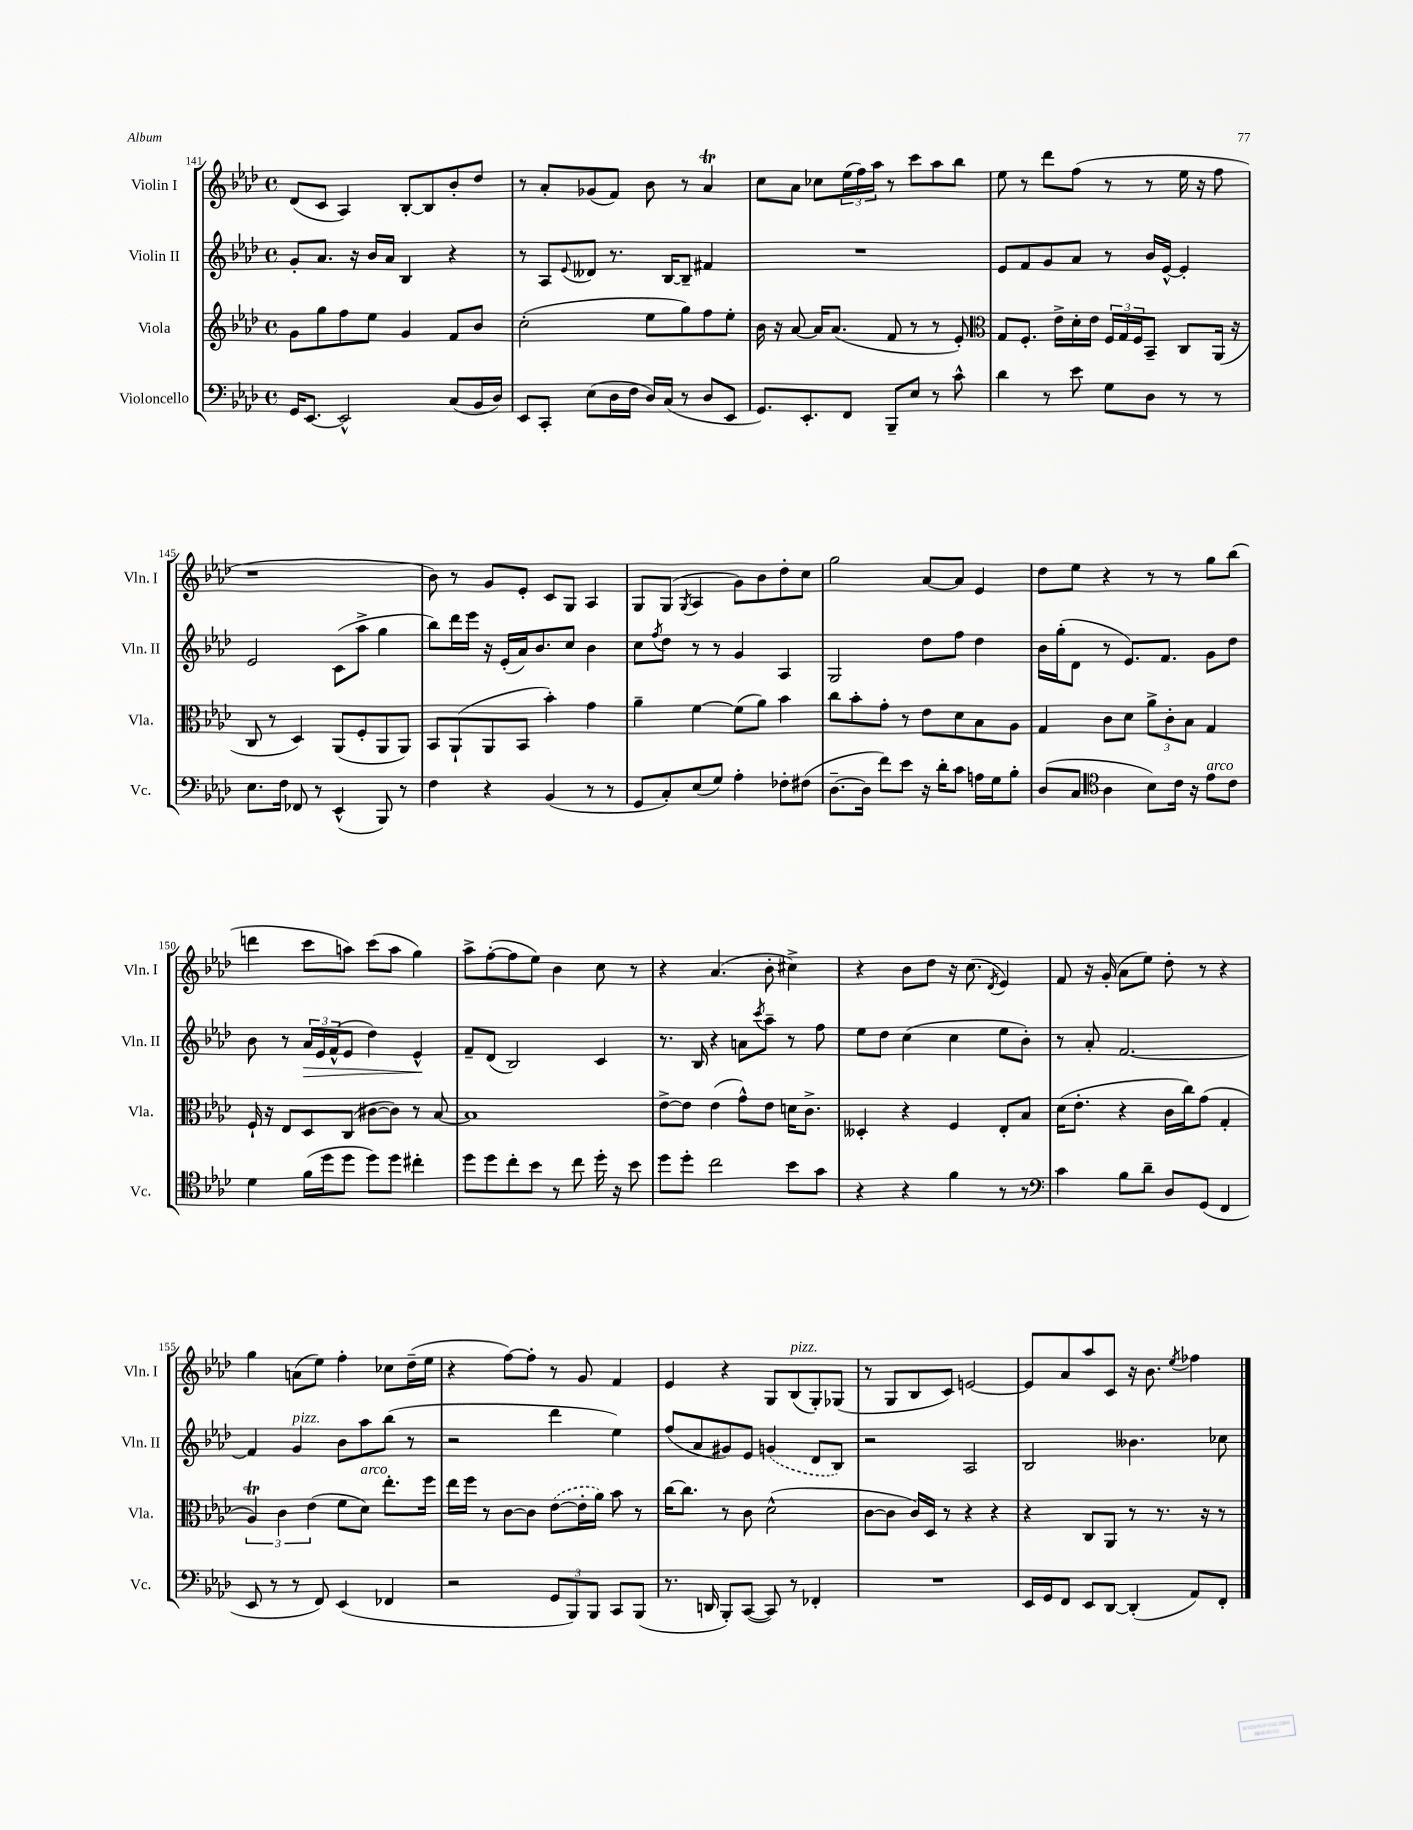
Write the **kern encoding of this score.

**kern	**kern	**kern	**dynam	**kern
*part4	*part3	*part2	*part2	*part1
*staff4	*staff3	*staff2	*staff2	*staff1
*I"Violoncello	*I"Viola	*I"Violin II	*	*I"Violin I
*I'Vc.	*I'Vla.	*I'Vln. II	*	*I'Vln. I
*clefF4	*clefG2	*clefG2	*	*clefG2
*k[b-e-a-d-]	*k[b-e-a-d-]	*k[b-e-a-d-]	*	*k[b-e-a-d-]
*M4/4	*M4/4	*M4/4	*	*M4/4
*met(c)	*met(c)	*met(c)	*	*met(c)
=141	=141	=141	=141	=141
16GG/KL	8g\L	8g'/L	.	(8d-/L
[8.EE-/J	.	.	.	.
.	8gg\	8.a-/J	.	8c/J
2EE-^^/]	8ff\	.	.	4A-/)
.	.	16r	.	.
.	8ee-\J	16b-/LL	.	.
.	.	16a-/JJ	.	.
.	4g/	4B-/	.	[8B-'/L
.	.	.	.	8B-/]
(8C/L	8f/L	4r	.	8b-'/
16BB-/L	8b-/J	.	.	8dd-/J
16D-/JJ)	.	.	.	.
=142	=142	=142	=142	=142
8EE-/L	(2cc'\	8r	.	8r
8CC'/J	.	8A-/L	.	8a-'/L
.	.	8qqe-/	.	.
(8E-\L	.	8d--X/J	.	(8g-X/
16D-\L	.	8.r	.	8f/J)
16F\JJ	.	.	.	.
16D-/LL)	8ee-\L	.	.	8b-\
(16C/JJ	.	[16B-/KL	.	.
8r	8gg\)	8B-~/J]	.	8r
8D-/L	8ff\	4f#X/	.	4a-T/
8EE-/J	8ee-'\J	.	.	.
=143	=143	=143	=143	=143
8.GG/L)	16b-\	1r	.	8cc\L
.	16r	.	.	.
.	[8a-/	.	.	8a-\J
8.EE-'/	.	.	.	.
.	16a-/KL]	.	.	8cc-X\L
.	(8.a-/J	.	.	.
8FF/J	.	.	.	(24ee-\L
.	.	.	.	24ff\)
.	.	.	.	24aa-\JJ
8BBB-~/L	8f/	.	.	8r
8E-/J	8r	.	.	8ccc\L
8r	8r	.	.	8aa-\
8c^^\	8e-'/)	.	.	8bb-\J
=144	=144	=144	=144	=144
*	*clefC3	*	*	*
4d-\	8G/L	8e-/L	.	8ee-\
.	8.F'/J	8f/	.	8r
8r	.	8g/	.	8ddd-\L
.	16e-^\LL	.	.	.
8e-\	16d-'\	8a-/J	.	(8ff\J
.	16e-\JJ	.	.	.
8G\L	24F/LL	8r	.	8r
.	24G/	.	.	.
.	24F/J	.	.	.
8D-\J	8BB-~/J	16b-/LL	.	8r
.	.	[16e-^^/JJ	.	.
8r	8C/L	4e-'/]	.	16ee-\
.	.	.	.	16r
8r	(16AA-/Jk	.	.	8ff\
.	16r	.	.	.
!!LO:LB:g=z
=145	=145	=145	=145	=145
8.E-\L	8C/	2e-/	.	1r
.	8r	.	.	.
16F\Jk	.	.	.	.
8FF-X/	4D-/)	.	.	.
8r	.	.	.	.
(4EE-^^/	(8AA-/L	(8c\L	.	.
.	8F'/	8aa-^\J	.	.
8BBB-/)	8AA-/	4gg\	.	.
8r	8AA-/J)	.	.	.
=146	=146	=146	=146	=146
4F\	8BB-/L	8bb-\L)	.	8b-\)
.	(8AA-`/	16ddd-\L	.	8r
.	.	16eee-\JJ	.	.
4r	8AA-/	16r	.	8g/L
.	.	(16e-'/LL	.	.
.	8BB-/J	16a-/J)	.	8e-'/J
.	.	8.b-/	.	.
(4BB-/	4b-'\)	.	.	8c/L
.	.	8cc/J	.	8G/J
8r	4g\	4b-\	.	4A-/
8r	.	.	.	.
=147	=147	=147	=147	=147
8GG/L	4a-~\	8cc\L	.	8G/L
.	.	8qff/	.	.
8C'/)	.	8dd-\J	.	(8G/J
.	.	.	.	8qG/
(8E-/	[4f\	8r	.	4A-/
8G/J)	.	8r	.	.
4A-'\	(8f\L]	4g/	.	8g\L)
.	8a-\J)	.	.	8b-\
8F-X'\L	4b-\	4A-/	.	8dd-'\
(8F#X\J	.	.	.	8cc\J
=148	=148	=148	=148	=148
[8.D-~\L	8cc\L	2G/	.	2gg\
.	8b-'\	.	.	.
16D-\Jk]	.	.	.	.
8f\L)	8g'\J	.	.	.
8e-\J	8r	.	.	.
16r	8e-\L	8dd-\L	.	[8a-/L
16d-'\KL	.	.	.	.
8c\J	8d-\	8ff\J	.	8a-/J]
16An\LL	8B-\	4dd-\	.	4e-/
16G\J	.	.	.	.
8B-'\J	8A-\J	.	.	.
=149	=149	=149	=149	=149
(8D-/L	4G/	16b-\LL	.	8dd-\L
.	.	(16gg'\J	.	.
8C/J	.	8d-\J	.	8ee-\J
*clefC4	*	*	*	*
4A-\	8c\L	8r	.	4r
.	8d-\J	8.e-/L)	.	.
8B-\L)	12a-^\L	.	.	8r
.	.	8.f/J	.	.
.	12c'\	.	.	.
16c\Jk	.	.	.	8r
.	12B-\J	.	.	.
16r	.	.	.	.
!LO:TX:a:i:t=arco	!	!	!	!
8e-\L	4G/	8g\L	.	8gg\L
8c\J	.	8dd-\J	.	(8bb-\J
!!LO:LB:g=z
=150	=150	=150	=150	=150
4d-\	16F`/	8b-\	.	4dddn\
.	16r	.	.	.
.	8E-/L	8r	.	.
!	!	!	!LO:HP:b	!
(16f\LL	8D-/	24a-/LL	>	8ccc\L
.	.	24e-/	.	.
16dd-\J	.	.	.	.
.	.	(24f^^/J	.	.
8dd-\J	(8C/J	8e-/J	.	8aan\J)
8dd-\L)	[8c#X\L	4dd-\)	.	(8ccc\L
8dd-\J	8c#\J])	.	.	8aa\J
4cc#X'\	8r	4e-^^/	.	4gg\)
.	[8B-/	.	.	.
.	.	.	]	.
=151	=151	=151	=151	=151
8dd-\L	1B-]	8f~/L	.	8aa-^\L
8dd-\	.	(8d-/J	.	([8ff'\
8cc'\	.	2B-/)	.	8ff\]
8b-\J	.	.	.	8ee-\J)
8r	.	.	.	4b-\
8cc\	.	.	.	.
16dd-'\	.	4c/	.	8cc\
16r	.	.	.	.
8b-\	.	.	.	8r
=152	=152	=152	=152	=152
8dd-\L	[8e-^\L	8.r	.	4r
8dd-'\J	8e-\J]	.	.	.
.	.	16B-/	.	.
2cc\	(4e-\	4r	.	(4.a-/
.	8g^^\L)	8an\L	.	.
.	.	8qccc/	.	.
.	8e-\J	8aa-~\J	.	8b-'\
8b-\L	16dn\KL	8r	.	4cc#X^\)
.	8.c^\J	.	.	.
8g\J	.	8ff\	.	.
=153	=153	=153	=153	=153
4r	4D--X'/	8ee-\L	.	4r
.	.	8dd-\J	.	.
4r	4r	(4cc\	.	8b-\L
.	.	.	.	8dd-\J
4f\	4F/	4cc\	.	16r
.	.	.	.	(8.cc\
.	.	.	.	8qd-/
8r	8E-'/L	8ee-\L	.	4e-/)
8r	8B-/J	8b-'\J)	.	.
=154	=154	=154	=154	=154
*clefF4	*	*	*	*
4c\	(16d-\KL	8r	.	8f/
.	8.e-'\J	.	.	.
.	.	8a-'/	.	16r
.	.	.	.	(16g'/
8B-\L	4r	[2.f/	.	8a-\L
8d-~\J	.	.	.	8ee-\J)
8D-/L	16c\LL	.	.	8dd-'\
.	16cc\J)	.	.	.
(8GG/J	(8g\J	.	.	8r
4FF/	4G'/	.	.	4r
!!LO:LB:g=z
=155	=155	=155	=155	=155
8EE-/	6A-T/)	4f/]	.	4gg\
8r	.	.	.	.
.	6c\	.	.	.
!	!	!LO:TX:a:i:t=pizz.	!	!
8r	.	4g/	.	(8an\L
.	(6e-\	.	.	.
8FF/)	.	.	.	8ee-\J)
(4EE-/	8f\L	8b-\L	.	4ff'\
!	!LO:TX:a:i:t=arco	!	!	!
.	8d-\J)	8aa-\	.	.
4FF-X/	8.ee-'\L	(8bb-\J	.	8cc-X\L
.	.	8r	.	(16dd-~\L
.	16ff\Jk	.	.	16ee-\JJ
=156	=156	=156	=156	=156
2r	16ee-\LL	2r	.	4r
.	16ff\JJ	.	.	.
.	8r	.	.	.
.	[8c\L	.	.	[8ff\L)
.	8c\J]	.	.	8ff'\J]
12GG/L	([8e-\L	4ddd-\	.	8r
12BBB-/)	.	.	.	.
.	16e-'\L]	.	.	8g/
12BBB-/J	.	.	.	.
.	16a-\JJ)	.	.	.
8CC/L	8b-\	4ee-\)	.	4f/
(8BBB-/J	8r	.	.	.
=157	=157	=157	=157	=157
8.r	[16cc\KL	(8ff/L	.	4e-/
.	8.cc\J]	.	.	.
.	.	8a-/	.	.
16DDn/	.	.	.	.
8BBB-'/L)	8r	8g#X/)	.	4r
([8CC/J	8c\	8e-/J	.	.
8CC/])	(2d-^^\	(4gn/	.	8G/L
!	!	!	!	!LO:TX:a:i:t=pizz.
8r	.	.	.	(8B-/
4FF-X'/	.	8d-/L	.	8G'/)
.	.	8B-/J)	.	(8G-X/J
=158	=158	=158	=158	=158
1r	[8c\L	2r	.	8r
.	8c\J]	.	.	8G/L
.	16c/LL)	.	.	8B-/
.	16D-/JJ	.	.	.
.	8r	.	.	8c/J)
.	4r	2A-/	.	[2en/
.	4r	.	.	.
=159	=159	=159	=159	=159
16EE-/LL	4r	2B-/	.	8e/L]
16GG/J	.	.	.	.
8FF/J	.	.	.	8a-/
8EE-/L	8C/L	.	.	8aa-/
[8DD-/J	8AA-/J	.	.	8c/J
(4DD-'/]	8r	4.b--X\	.	16r
.	.	.	.	8.b-\
.	8.r	.	.	.
.	.	.	.	8qee-/
8AA-/L)	.	.	.	4ff-X\
.	16r	.	.	.
8FF'/J	8r	8cc-X\	.	.
==	==	==	==	==
*-	*-	*-	*-	*-
